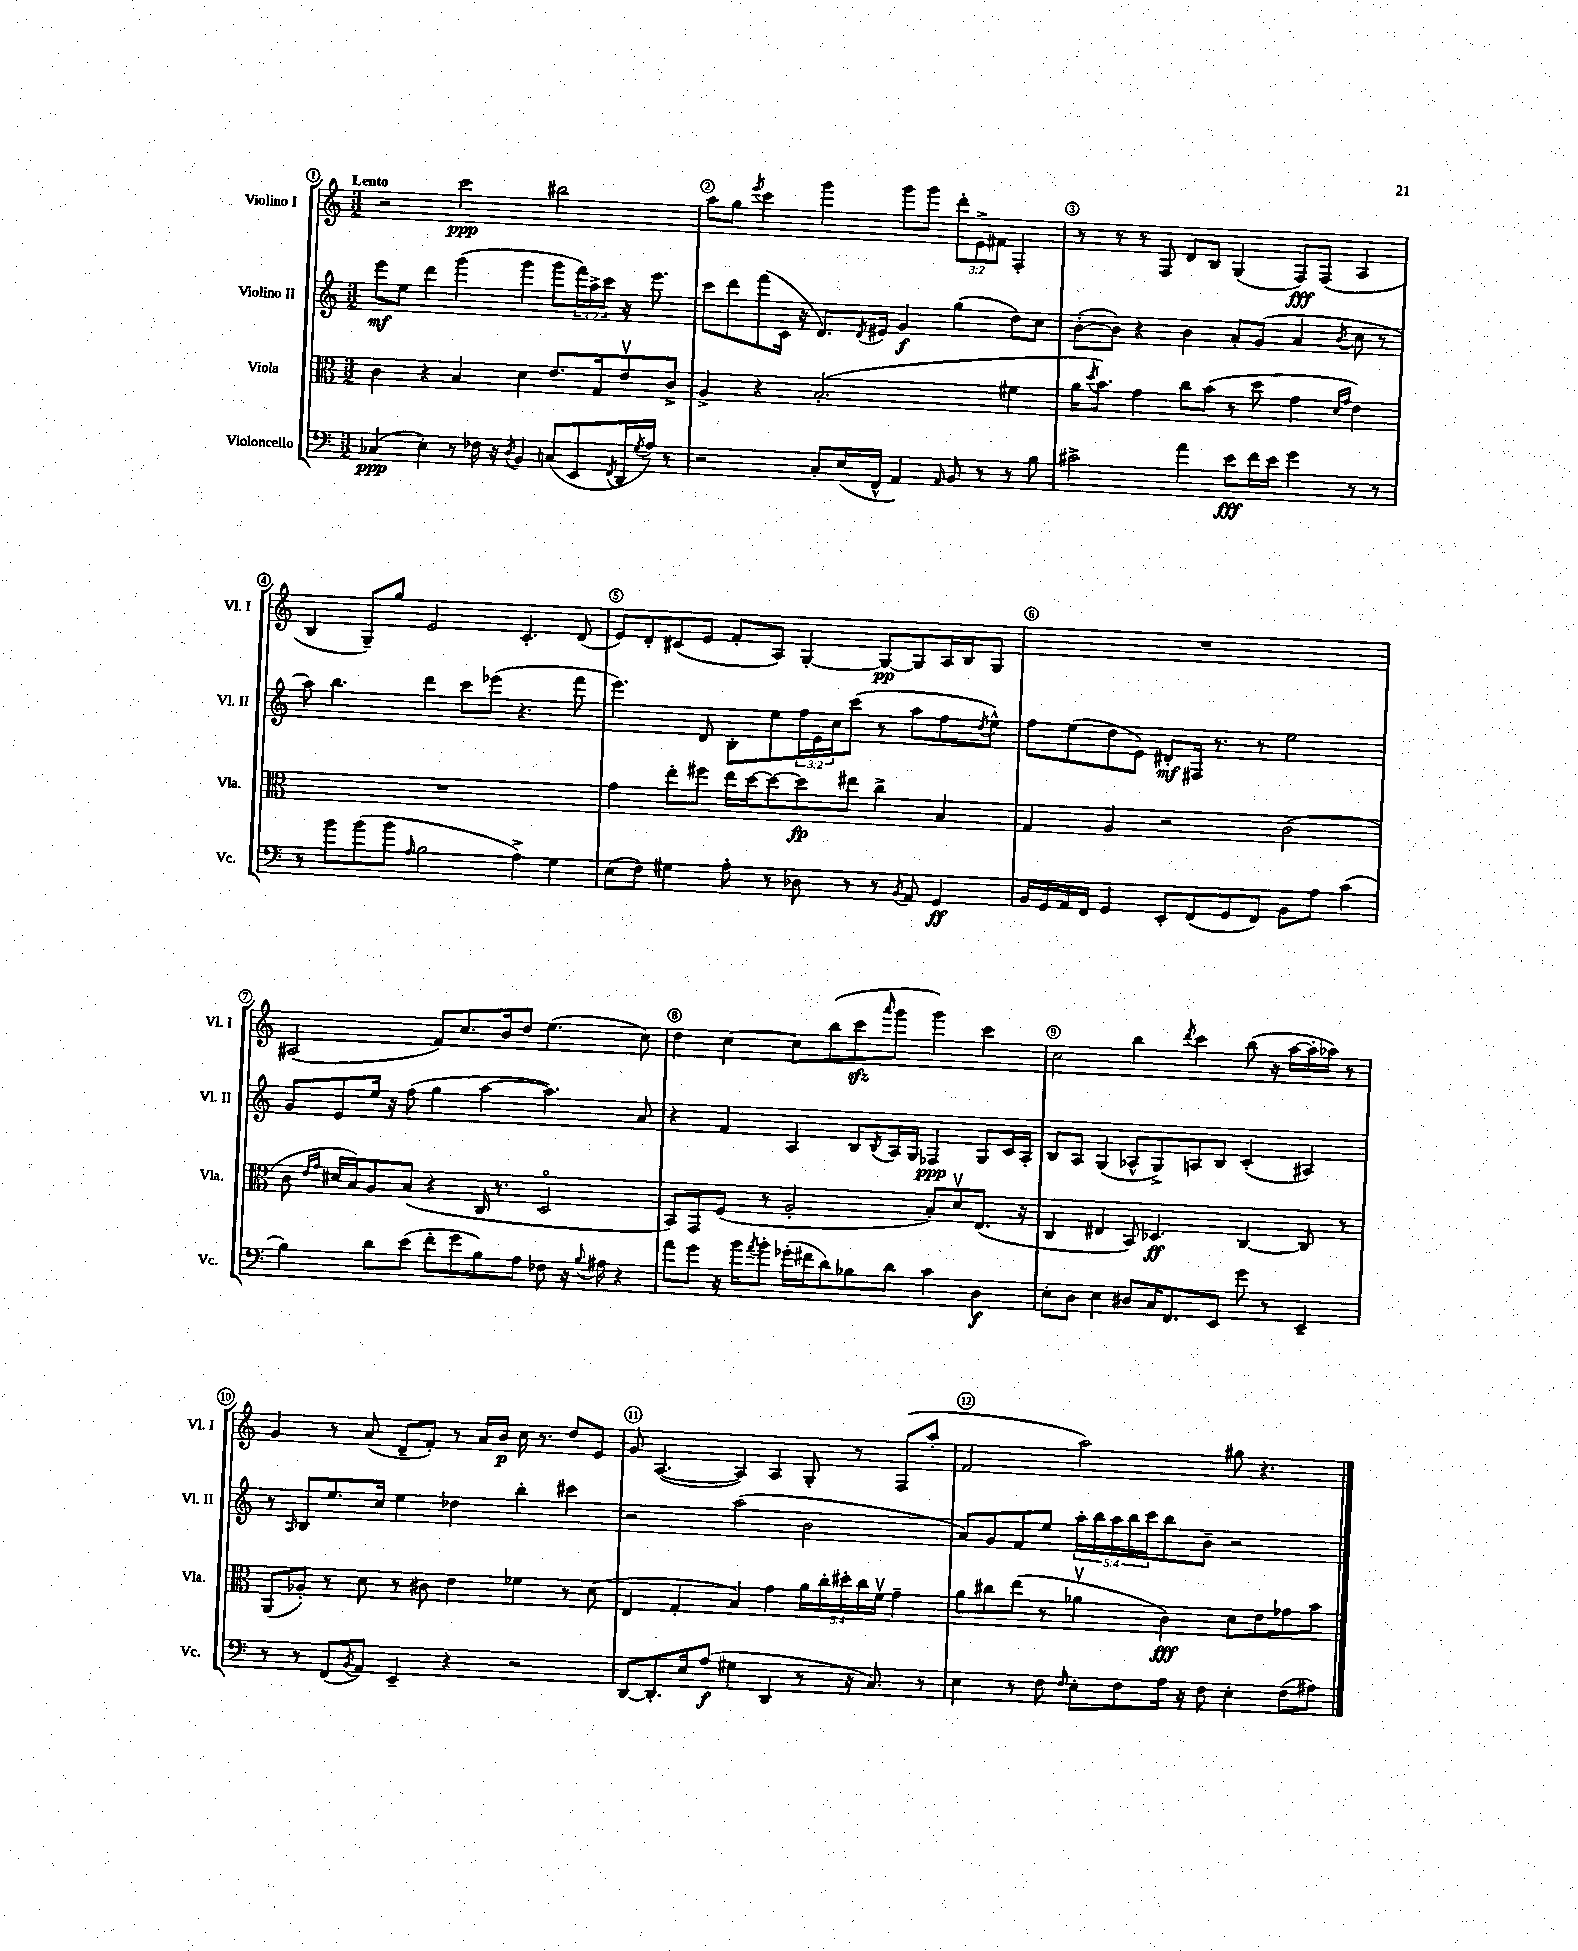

**kern	**dynam	**kern	**dynam	**kern	**dynam	**kern	**dynam
*part4	*part4	*part3	*part3	*part2	*part2	*part1	*part1
*staff4	*staff4	*staff3	*staff3	*staff2	*staff2	*staff1	*staff1
*I"Violoncello	*	*I"Viola	*	*I"Violino II	*	*I"Violino I	*
*I'Vc.	*	*I'Vla.	*	*I'Vl. II	*	*I'Vl. I	*
*clefF4	*	*clefC3	*	*clefG2	*	*clefG2	*
*k[]	*	*k[]	*	*k[]	*	*k[]	*
*M3/2	*	*M3/2	*	*M3/2	*	*M3/2	*
=1	=1	=1	=1	=1	=1	=1	=1
!	!	!	!	!	!	!LO:TX:a:B:t=Lento	!
(4C-X/	ppp	4c\	.	8eee\L	mf	2r	.
.	.	.	.	8ee\J	.	.	.
4E'\)	.	4r	.	4ddd\	.	.	.
8r	.	4B/	.	(4ggg\	.	2ccc\	ppp
16F-X\	.	.	.	.	.	.	.
16r	.	.	.	.	.	.	.
8qD/	.	.	.	.	.	.	.
4BB/	.	4d\	.	4ggg\	.	.	.
(8Cn/L	.	8.e/L	.	8ggg\L	.	2bb#X\	.
8EE/	.	.	.	24fff\L)	.	.	.
.	.	.	.	24aa^\	.	.	.
.	.	16G/k	.	.	.	.	.
.	.	.	.	24ccc\JJ	.	.	.
8qFF/	.	.	.	.	.	.	.
16DD/L	.	8ev/	.	16r	.	.	.
8qG/	.	.	.	.	.	.	.
16A/JJ)	.	.	.	8.eee\	.	.	.
8r	.	8c^/J	.	.	.	.	.
=2	=2	=2	=2	=2	=2	=2	=2
2r	.	4A^/	.	8ccc\L	.	8aa\L	.
.	.	.	.	8ddd\	.	8gg\J	.
.	.	.	.	.	.	8qeee/	.
.	.	4r	.	(8fff\	.	4ccc\	.
.	.	.	.	16c\Jk	.	.	.
.	.	.	.	16r	.	.	.
8C'/L	.	(2.B'/	.	8.d/L)	.	4ggg\	.
(16E/L	.	.	.	.	.	.	.
.	.	.	.	8qd/	.	.	.
16FF^^/JJ	.	.	.	16e#X/Jk	.	.	.
4AA/)	.	.	.	4g/	f	8ggg\L	.
.	.	.	.	.	.	8ggg\J	.
16qqAA/	.	.	.	.	.	.	.
8BB/	.	.	.	(4gg\	.	12ddd'\L	.
.	.	.	.	.	.	12e^\	.
8r	.	.	.	.	.	.	.
.	.	.	.	.	.	12f#X\J	.
8r	.	4f#X\	.	8dd\L)	.	4F'/	.
8B\	.	.	.	8cc\J	.	.	.
=3	=3	=3	=3	=3	=3	=3	=3
2c#X^\	.	16a\KL	.	([8b'\L	.	8r	.
.	.	8qdd/	.	.	.	.	.
.	.	8.b\J)	.	.	.	.	.
.	.	.	.	8b\J])	.	8r	.
.	.	4g\	.	4r	.	8r	.
.	.	.	.	.	.	8F/	.
4a\	.	8cc\L	.	4b\	.	8d/L	.
.	.	(8b\J	.	.	.	8B/J	.
8e\L	fff	8r	.	8a'/L	.	(4G/	.
16f\L	.	8dd\	.	(8g/J	.	.	.
16e\JJ	.	.	.	.	.	.	.
4g\	.	4g\	.	4a/	.	8F/L)	fff
.	.	.	.	.	.	(8F/J	.
.	.	16qqd/LL	.	.	.	.	.
.	.	16qqg/JJ	.	8qb/	.	.	.
8r	.	4e\)	.	8cc\	.	4A/	.
8r	.	.	.	8r	.	.	.
!!LO:LB:g=z
=4	=4	=4	=4	=4	=4	=4	=4
8r	.	1.r	.	8aa\)	.	4B/	.
8b\L	.	.	.	4.bb\	.	.	.
(8b\	.	.	.	.	.	8G~/L)	.
8b\J	.	.	.	.	.	8gg/J	.
16qqA/	.	.	.	.	.	.	.
2B\	.	.	.	4ddd\	.	2e/	.
.	.	.	.	8ccc\L	.	.	.
.	.	.	.	(8eee-X\J	.	.	.
4A^\)	.	.	.	4.r	.	4.c'/	.
4G\	.	.	.	.	.	.	.
.	.	.	.	8fff\	.	(8d/	.
=5	=5	=5	=5	=5	=5	=5	=5
(8E\L	.	4g\	.	4.eee\)	.	8e/L)	.
8F\J)	.	.	.	.	.	8d'/	.
4G#X\	.	8ee'\L	.	.	.	(8c#X/	.
.	.	8ff#X\J	.	8d/	.	8e/J	.
8A'\	.	16ee\LL	.	8B'\L	.	8f'/L	.
.	.	[16dd\J	.	.	.	.	.
8r	.	8dd\_	.	8ee\	.	8A/J)	.
8D-X\	.	8dd\]	fp	24ff\L	.	[4G'/	.
.	.	.	.	24e\	.	.	.
.	.	.	.	24cc\J	.	.	.
8r	.	8ee#X\J	.	(8ccc\J	.	.	.
8r	.	4cc^\	.	8r	.	8G/L_	pp
8qBB/	.	.	.	.	.	.	.
8AA/	.	.	.	8aa\L	.	8G/]	.
4GG/	ff	4B/	.	8ff\	.	16A/L	.
.	.	.	.	.	.	16B/J	.
.	.	.	.	8qdd/	.	.	.
.	.	.	.	8ee^^\J)	.	8G/J	.
=6	=6	=6	=6	=6	=6	=6	=6
16BB/LL	.	4G/	.	8ff\L	.	1.r	.
16GG/	.	.	.	.	.	.	.
16AA/	.	.	.	(8ee\	.	.	.
16FF/JJ	.	.	.	.	.	.	.
4GG/	.	4A/	.	8dd\	.	.	.
.	.	.	.	8e\J)	.	.	.
8EE'/L	.	2r	.	8d#X'/L	mf	.	.
(8FF/	.	.	.	16F#X/Jk	.	.	.
.	.	.	.	8.r	.	.	.
8GG/	.	.	.	.	.	.	.
8FF/J)	.	.	.	8r	.	.	.
8BB\L	.	(2c\	.	2ee\	.	.	.
8A\J	.	.	.	.	.	.	.
(4c\	.	.	.	.	.	.	.
!!LO:LB:g=z
=7	=7	=7	=7	=7	=7	=7	=7
4B\)	.	8c\	.	8g/L	.	(2A#X/	.
.	.	16qqe/LL	.	.	.	.	.
.	.	16qqg/JJ	.	.	.	.	.
.	.	16d#X/LL	.	8e/	.	.	.
.	.	16B/J)	.	.	.	.	.
8d\L	.	8A/	.	16ee/Jk	.	.	.
.	.	.	.	16r	.	.	.
(8e\J	.	(8B/J	.	(8ff\	.	.	.
8f'\L	.	4r	.	4gg\	.	8f/L)	.
8g\	.	.	.	.	.	8.cc/	.
8B\)	.	16C/	.	[4aa\	.	.	.
.	.	8.r	.	.	.	16b/k	.
8A\J	.	.	.	.	.	8dd/J	.
8F-X\	.	2D/	.	4.aa\])	.	(4.ee\	.
16r	.	.	.	.	.	.	.
8qqB/	.	.	.	.	.	.	.
16A#X\	.	.	.	.	.	.	.
4r	.	.	.	.	.	.	.
.	.	.	.	8a/	.	8cc\)	.
=8	=8	=8	=8	=8	=8	=8	=8
8a\L	.	8BB/L)	.	4r	.	4dd\	.
8g\J	.	8GG/	.	.	.	.	.
16r	.	(8F/J	.	4f/	.	[4cc\	.
16b\KL	.	.	.	.	.	.	.
8qa/	.	.	.	.	.	.	.
8b'\J	.	8r	.	.	.	.	.
(16g-X'\LL	.	2A'/	.	4A/	.	8cc\L]	.
16f#X\J	.	.	.	.	.	.	.
8d\)	.	.	.	.	.	(8bb\	.
8B-X\	.	.	.	8B/L	.	8ccczz\	.
.	.	.	.	8qB/	.	16qqaaa/	.
8d\J	.	.	.	16A/L	.	8ggg\J	.
.	.	.	.	16G/JJ	.	.	.
4c\	.	8B'/L)	.	4F-X/	ppp	4ggg\)	.
.	.	8dv/	.	.	.	.	.
4D\	f	(8.E/J	.	8G/L	.	4ccc\	.
.	.	.	.	16c/L	.	.	.
.	.	16r	.	16A'/JJ	.	.	.
=9	=9	=9	=9	=9	=9	=9	=9
8E'\L	.	4C/	.	8B/L	.	2cc\	.
8D\J	.	.	.	8A/J	.	.	.
4E\	.	4E#X/	.	(4G/	.	.	.
8D#X/L	.	8BB/)	.	8A-X^^/L	.	4bb\	.
16C/K	.	4.D-X/	ff	8G^/)	.	.	.
8.FF/	.	.	.	.	.	.	.
.	.	.	.	.	.	8qddd/	.
.	.	.	.	8An/	.	4ccc\	.
8EE/J	.	.	.	8B/J	.	.	.
8g\	.	[4C/	.	(4c'/	.	(8bb\	.
8r	.	.	.	.	.	16r	.
.	.	.	.	.	.	[16aa\LL	.
4EE~/	.	8C/]	.	4A#X/)	.	16aa'\]	.
.	.	.	.	.	.	16aa-X\JJ)	.
.	.	8r	.	.	.	8r	.
!!LO:LB:g=z
=10	=10	=10	=10	=10	=10	=10	=10
8r	.	(8AA/L	.	8r	.	4g/	.
.	.	.	.	16qqA/	.	.	.
8r	.	8A-X'/J)	.	8B/L	.	.	.
(8FF/L	.	8r	.	8.ee/	.	8r	.
8qBB/	.	.	.	.	.	.	.
8AA/J)	.	8d\	.	.	.	(8a/	.
.	.	.	.	16cc/Jk	.	.	.
4EE~/	.	8r	.	4ee\	.	8d~/L	.
.	.	8c#X\	.	.	.	8f'/J)	.
4r	.	4e\	.	4dd-X\	.	8r	.
.	.	.	.	.	.	16a/LL	.
.	.	.	.	.	.	16b/JJ	p
2r	.	4f-X\	.	4bb'\	.	16cc\	.
.	.	.	.	.	.	8.r	.
.	.	8r	.	4ccc#X\	.	8dd/L	.
.	.	(8d\	.	.	.	8e/J	.
=11	=11	=11	=11	=11	=11	=11	=11
[8DD/L	.	4E/	.	2r	.	8g/	.
8.DD'/]	.	.	.	.	.	([4.A/	.
.	.	4G'/	.	.	.	.	.
16E/k	.	.	.	.	.	.	.
(8A/J	f	.	.	.	.	.	.
4G#X\	.	4B/)	.	(2aa\	.	4A/])	.
4DD/	.	4g\	.	.	.	4A/	.
8r	.	20a\LL	.	2b\	.	8G'/	.
.	.	20cc'\	.	.	.	.	.
.	.	20dd#X'\	.	.	.	.	.
16r	.	.	.	.	.	8r	.
.	.	20cc\	.	.	.	.	.
8.C/)	.	.	.	.	.	.	.
.	.	20fv\JJ	.	.	.	.	.
.	.	4g~\	.	.	.	(8F/L	.
8r	.	.	.	.	.	8aa'/J	.
=12	=12	=12	=12	=12	=12	=12	=12
4E\	.	8a\L	.	8a/L)	.	2f/	.
.	.	8cc#X\	.	8g/	.	.	.
8r	.	(8ee\J	.	8f/	.	.	.
8F\	.	8r	.	8ee/J	.	.	.
16qqF/	.	.	.	.	.	.	.
8E'\L	.	4a-Xv\	.	20aa'\LL	.	2aa\)	.
.	.	.	.	20bb\	.	.	.
.	.	.	.	20aa\	.	.	.
8F\	.	.	.	.	.	.	.
.	.	.	.	20bb\	.	.	.
.	.	.	.	20ccc\J	.	.	.
16A\Jk	.	4c\)	fff	8bb\	.	.	.
16r	.	.	.	.	.	.	.
8F\	.	.	.	8b~\J	.	.	.
4E'\	.	8d\L	.	2r	.	8gg#X\	.
.	.	8e\	.	.	.	4.r	.
(8F\L	.	8g-X\	.	.	.	.	.
8A#X\J)	.	8b\J	.	.	.	.	.
==	==	==	==	==	==	==	==
*-	*-	*-	*-	*-	*-	*-	*-
